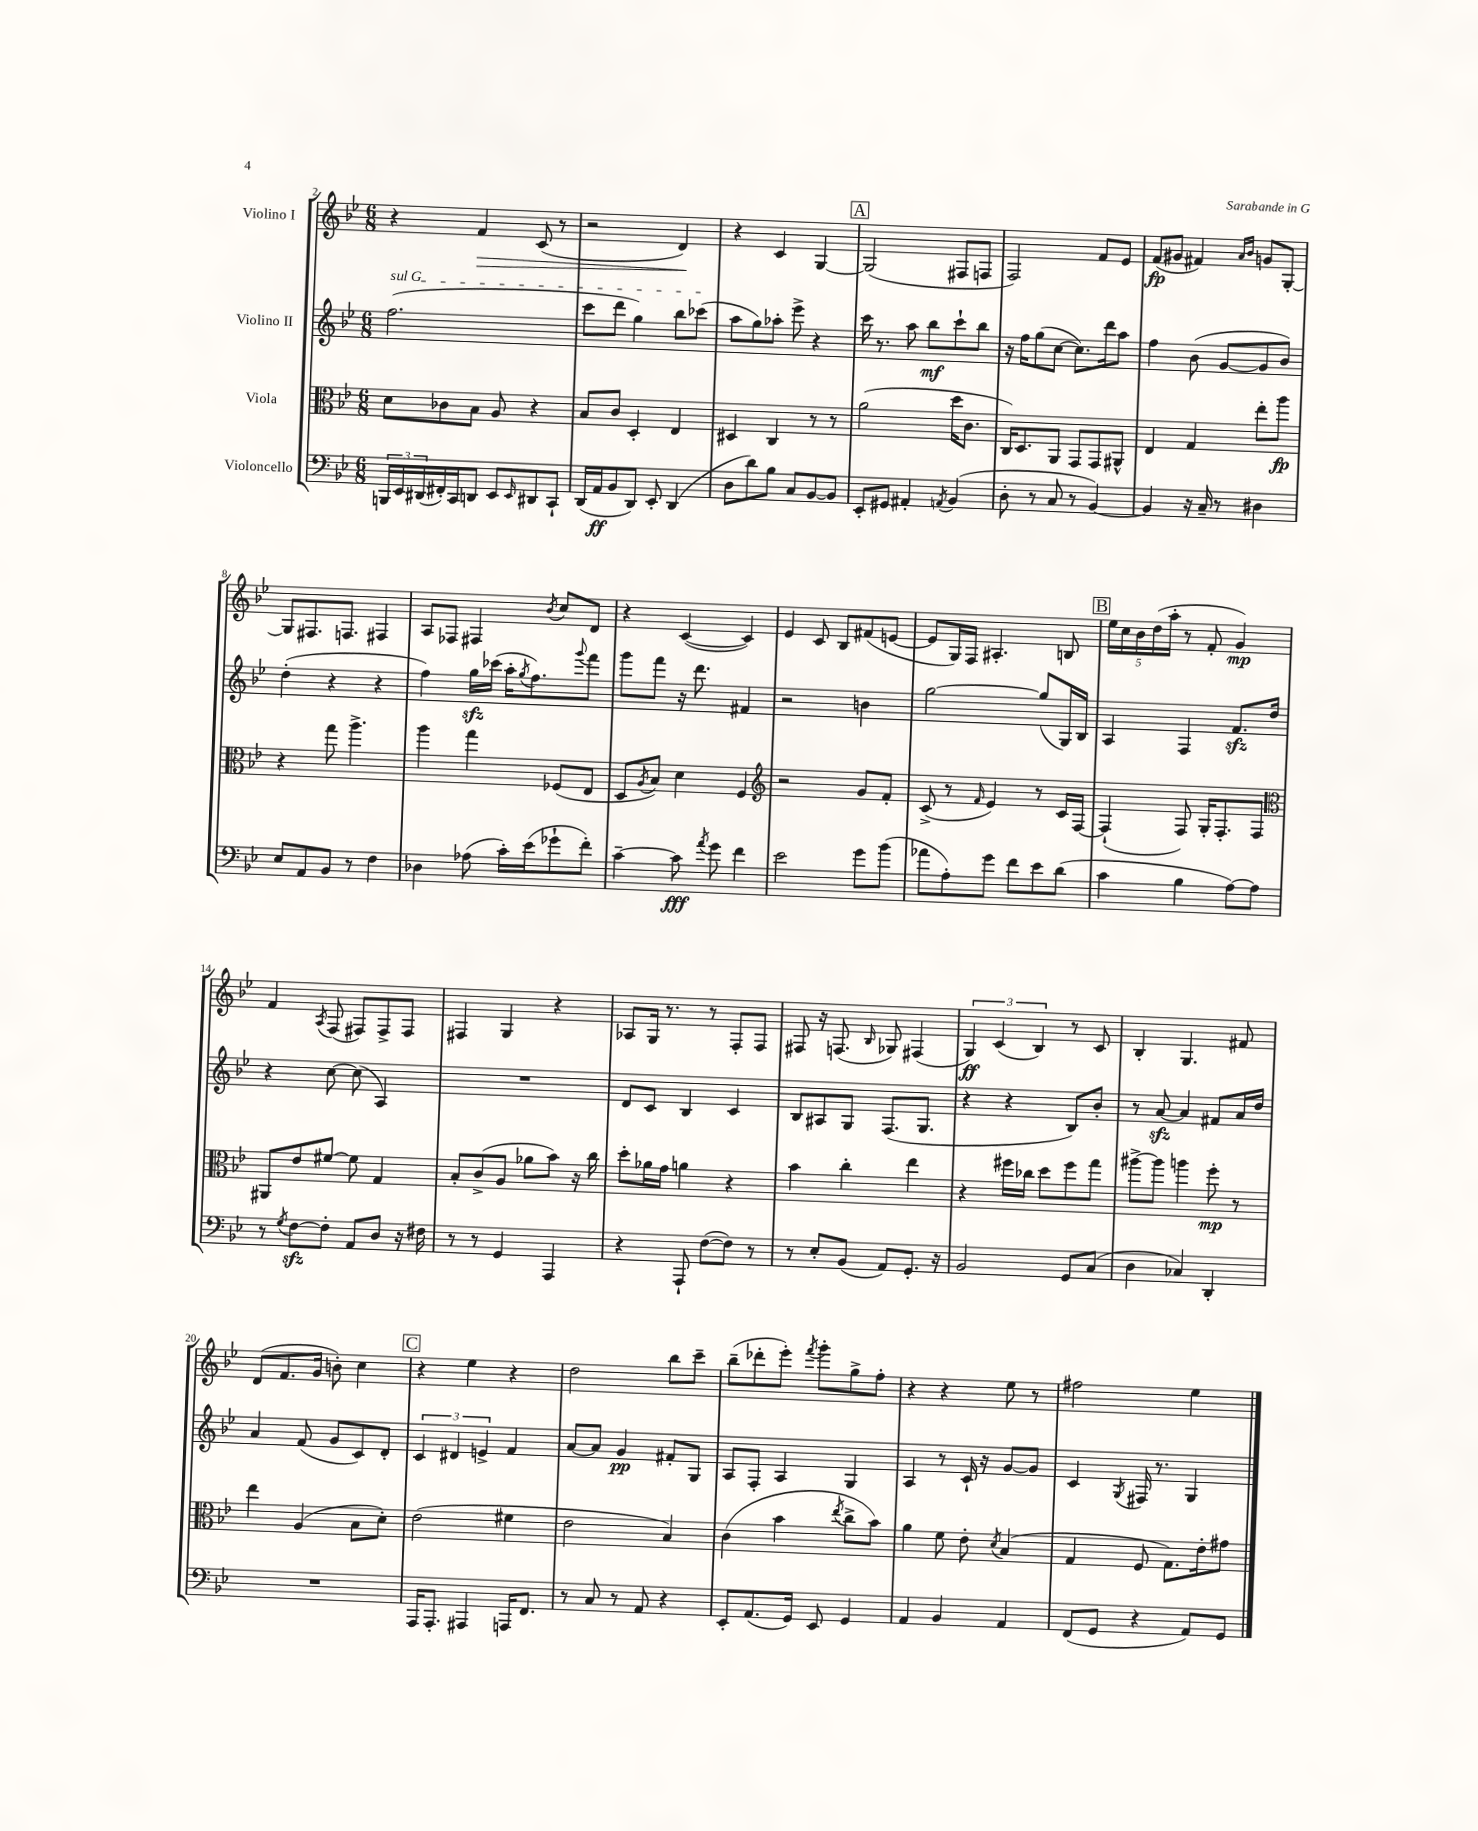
<<
\new StaffGroup <<
\new Staff = "s0" \with { instrumentName = "Violino I" } {
    \clef treble \key bes \major \numericTimeSignature \time 6/8
    r4 f'4\> c'8( r8 |
    r2 d'4\!) |
    r4 c'4 g4~ |
    \mark \markup { \box "A" } g2( fis8 f8 |
    f2) f'8 ees'8 |
    f'8\fp( gis'8 fis'4) \grace { a'16 bes'16 } g'8 g8~-. |
    g8 fis8. f8. fis4 |
    a8 fes8 fis4 \acciaccatura { bes'8 } c''8 d'8 |
    r4 c'4~( c'4) |
    ees'4 c'8 bes8 fis'8( e'8~ |
    e'8 g16) f16 ais4.-. b8 |
    \mark \markup { \box "B" } \tuplet 5/4 { ees''16 c''16 bes'16 d''16( a''16-. } r8 f'8-. g'4\mp) |
    f'4 \acciaccatura { a8 } f8( fis8) fis8-> fis8 |
    fis4 g4 r4 |
    aes8 g16 r8. r8 f8-. f8 |
    fis8 r16 f8.( \grace { bes16 } ges8) fis4( |
    \tuplet 3/2 { g4\ff) c'4( bes4) } r8 c'8 |
    bes4-. g4. fis'8 |
    d'8( f'8. g'16 b'8-.) c''4 |
    \mark \markup { \box "C" } r4 ees''4 r4 |
    d''2 bes''8 c'''8-- |
    bes''8--( des'''8-. ees'''8-.) \acciaccatura { f'''8 } g'''8-. g''8-> f''8-. |
    r4 r4 ees''8 r8 |
    fis''2 ees''4 \bar "|." |
}
\new Staff = "s1" \with { instrumentName = "Violino II" } {
    \clef treble \key bes \major \numericTimeSignature \time 6/8
    \once \override TextSpanner.bound-details.left.text = \markup { \italic "sul G" } f''2.\startTextSpan( |
    c'''8 d'''8 g''4) bes''8 ces'''8\stopTextSpan( |
    a''8 g''8) aes''8-. ees'''8-> r4 |
    \mark \markup { \box "A" } c'''16 r8. a''8 bes''8\mf c'''8-! bes''8 |
    r16 f''16 g''8( c''8~ c''8.) d'''16 a''8 |
    f''4 bes'8( g'8~ g'8 bes'8) |
    d''4-.( r4 r4 |
    f''4) g''16\sfz ces'''16( a''16-. \acciaccatura { g''8 } f''8.) \appoggiatura { g'''8 } f'''8 |
    g'''8 f'''8 r16 d'''8. fis'4 |
    r2 b'4 |
    g''2~ g''8( g16) bes16 |
    \mark \markup { \box "B" } a4 f4 f'8.\sfz d''16 |
    r4 c''8~ c''8( a4) |
    R2. |
    d'8 c'8 bes4 c'4 |
    bes8 ais8 g8 f8.( g8. |
    r4 r4 bes8) bes'8-. |
    r8 a'8~\sfz a'4 fis'8 a'16 d''16 |
    a'4 f'8( g'8 c'8) d'8-. |
    \mark \markup { \box "C" } \tuplet 3/2 { c'4 dis'4 e'4-> } f'4 |
    a'8~ a'8 g'4\pp fis'8-. g8 |
    a8 f8-. a4 g4 |
    a4 r8 c'16-! r16 g'8~ g'8 |
    c'4 \acciaccatura { g8 } fis16 r8. g4 \bar "|." |
}
\new Staff = "s2" \with { instrumentName = "Viola" } {
    \clef alto \key bes \major \numericTimeSignature \time 6/8
    d'8 ces'8 bes8 a8 r4 |
    bes8 c'8 d4-. ees4 |
    dis4 c4 r8 r8 |
    \mark \markup { \box "A" } a'2( d''16 c'8. |
    c16) d8. a,8 g,8 g,8 ais,8-^ |
    ees4 g4 ees''8-. a''8\fp |
    r4 g''8 a''4.-> |
    a''4 g''4 fes8( ees8 |
    d8 \acciaccatura { a8 } bes8) d'4 f4 |
    \clef treble r2 g'8 f'8-. |
    c'8->( r8 \grace { f'16 } ees'4) r8 c'16 f16~ |
    \mark \markup { \box "B" } f4-!( f8) g16-. f8.-. f8 |
    \clef alto ais,8 ees'8 fis'8~ fis'8 g4 |
    bes8-. c'8->( a8 aes'8 bes'8) r16 c''16 |
    d''8-. aes'16 g'16 a'4 r4 |
    bes'4 c''4-. ees''4 |
    r4 fis''16 ces''16 d''8 fis''8 g''8 |
    ais''8~-> ais''8 a''4 f''8-.\mp r8 |
    ees''4 a4( bes8 d'8-.) |
    \mark \markup { \box "C" } ees'2( fis'4 |
    ees'2 bes4) |
    c'4( bes'4 \acciaccatura { ees''8 } c''8-> bes'8) |
    a'4 f'8 ees'8-. \acciaccatura { d'8 } bes4( |
    g4 f8 g8.) ees'16-. gis'8 \bar "|." |
}
\new Staff = "s3" \with { instrumentName = "Violoncello" } {
    \clef bass \key bes \major \numericTimeSignature \time 6/8
    \tuplet 3/2 { b,,16 ees,16 dis,16( } fis,16-.) c,16 d,8 ees,8 \grace { ees,16 } dis,8 c,8-! |
    d,16( a,16\ff bes,8 d,8) ees,8-. d,4( |
    d8 d'8) bes8 c8 bes,8~ bes,8 |
    \mark \markup { \box "A" } ees,8-. gis,8 ais,4-. \acciaccatura { a,8 } bes,4( |
    d8-. r8 c8 r8 bes,4~) |
    bes,4 r16 c16-- r8 dis4 |
    ees8 a,8 bes,8 r8 f4 |
    des4 aes8( c'16-.) ees'16( ges'8-! f'8-.) |
    c'4~-- c'8\fff \acciaccatura { a'8 } g'8 f'4 |
    ees'2 g'8 bes'8( |
    aes'8 a8-.) g'8 f'8 ees'8 d'8( |
    \mark \markup { \box "B" } c'4 bes4 a8~) a8 |
    r8 \acciaccatura { g8 } f8~\sfz f8-. a,8 d8 r16 fis16 |
    r8 r8 g,4 a,,4 |
    r4 a,,8-! f8~( f8) r8 |
    r8 ees8-. bes,8( a,8) g,8.-. r16 |
    bes,2 g,8 c8( |
    d4 ces4) d,4-. |
    R2. |
    \mark \markup { \box "C" } a,,16 a,,8.-. ais,,4 a,,16 f,8. |
    r8 c8 r8 a,8 r4 |
    ees,8-. a,8.( g,16) ees,8 g,4 |
    a,4 bes,4 a,4 |
    f,8( g,8 r4 a,8) g,8 \bar "|." |
}
>>
>>
\layout { \context { \Score currentBarNumber = #2 } }
